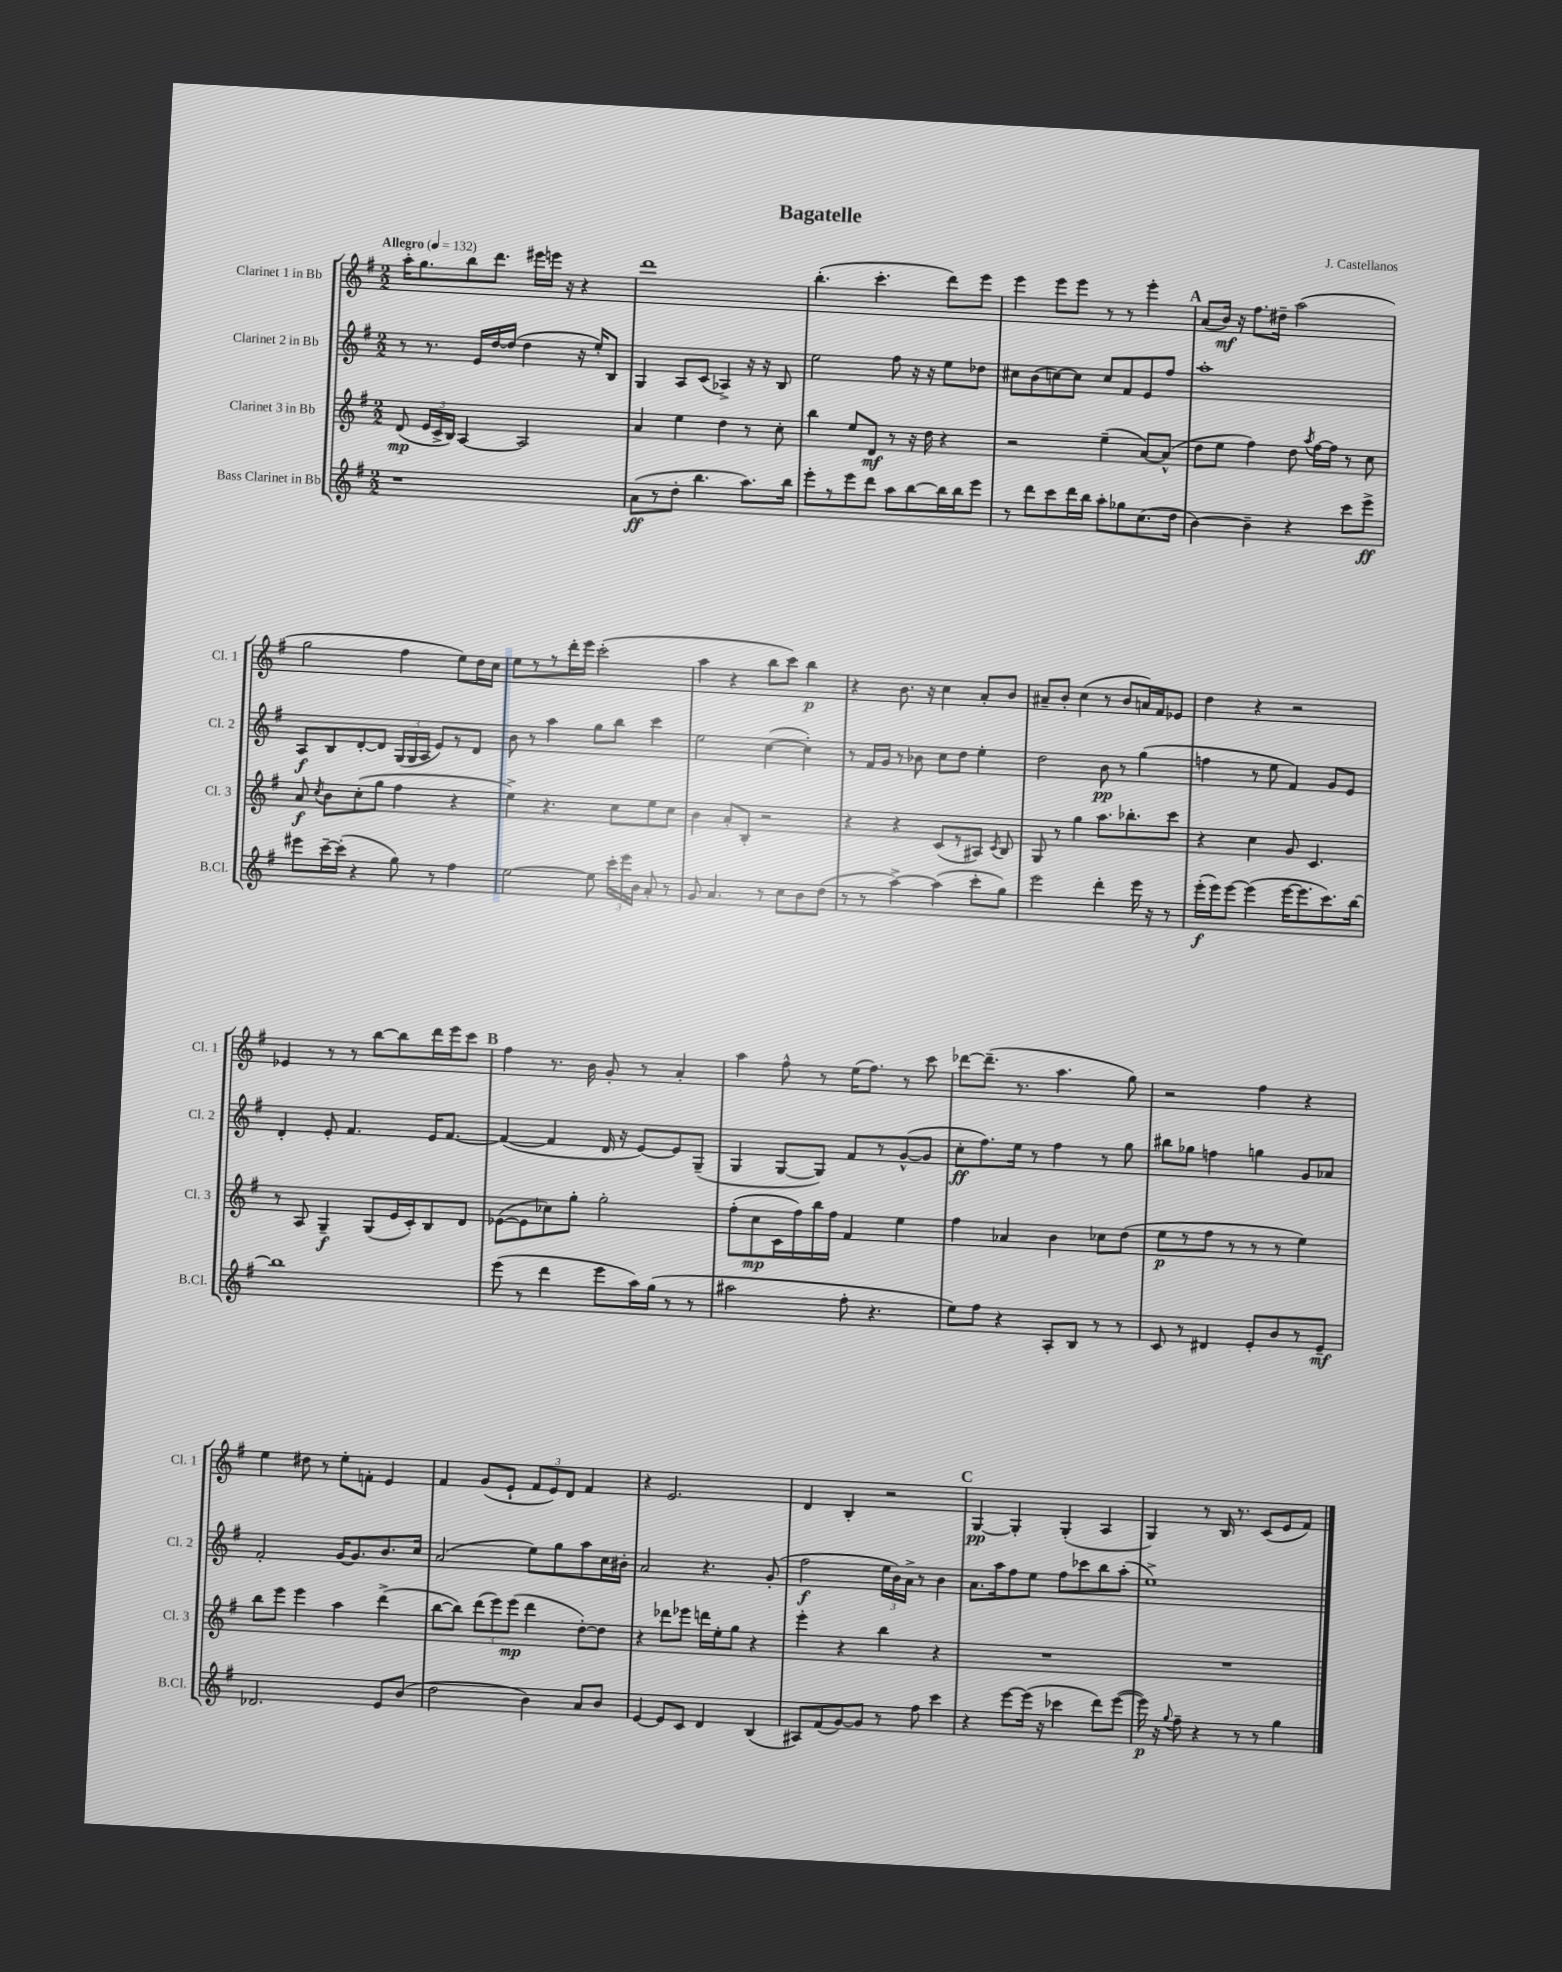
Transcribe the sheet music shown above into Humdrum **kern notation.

**kern	**kern	**kern	**kern
*staff4	*staff3	*staff2	*staff1
*clefG2	*clefG2	*clefG2	*clefG2
*k[f#]	*k[f#]	*k[f#]	*k[f#]
*M2/2	*M2/2	*M2/2	*M2/2
*MM132	*MM132	*MM132	*MM132
1r	(8d	8r	16aa'
.	.	.	8.gg
.	24e	8.r	.
.	24c^	.	.
.	24B)	.	.
.	[4A	.	8bb
.	.	16e	.
.	.	[16dd	8.ddd
.	.	(16dd]	.
.	2A]	4dd	.
.	.	.	16eee#
.	.	.	16eee
.	.	.	16r
.	.	16r	4r
.	.	16ee')	.
.	.	8B	.
=	=	=	=
(8a	4a	4G	1ddd
8r	.	.	.
8dd'	4ee	8A	.
4.bb	.	(8c	.
.	4dd	4A-^)	.
8.aa)	8r	16r	.
.	.	16r	.
.	8cc'	8B	.
16bb	.	.	.
=	=	=	=
8eee'	4bb	2ee	(4.bb'
8r	.	.	.
8eee	8ee	.	.
8ddd	8d	.	4.ccc'
8aa	8r	8ff#	.
[8bb	16r	16r	.
.	16dd	16r	.
16bb]	4r	8ee	8ddd)
16bb	.	.	.
8eee	.	8dd-	8eee
=	=	=	=
8r	2r	8cc#	4eee
8ddd	.	(8b	.
8ccc	.	[8cc)	8eee
16ddd	.	8cc]	8eee
16bb	.	.	.
8aa'	(4ee~	8cc	8r
8gg-	.	8f#	8r
(8.cc	[8a)	8e	4eee'
.	(8a^^]	8ff#	.
16dd	.	.	.
=	=	=	=
[4b)	8dd	1aa'	(8a
.	8ee	.	16b)
.	.	.	16r
4b~]	4ff#)	.	8.ff#
.	.	.	16dd#~
4r	8dd	.	(2aa
.	8qaa	.	.
.	[16ff#	.	.
.	16ff#]	.	.
8ccc	8r	.	.
8eee^	8cc	.	.
=	=	=	=
8eee#	8a	8A	2gg
.	8qcc	.	.
[16ccc~	8b	8B	.
(16ccc']	.	.	.
4r	(8cc'	[8d'	.
.	8gg	8d]	.
8gg)	4ff#	(24G	4ff#
.	.	24G	.
.	.	24A	.
8r	.	8e)	.
4ff#	4r	8r	8ee)
.	.	8d	16dd
.	.	.	16cc
=	=	=	=
[2ee	4ee^)	8b	8ee
.	.	8r	8r
.	4.r	4aa	8r
.	.	.	16ddd'
.	.	.	16eee
8ee]	.	8gg	(2ccc'
24ccc'	8cc	8bb	.
24eee	.	.	.
24b	.	.	.
8a'	8ee	4ccc	.
8r	8cc	.	.
=	=	=	=
8g	4b	2ee	4aa
4.a	.	.	.
.	8a'	.	4r
.	8B'	.	.
8r	2r	([4cc	8bb
8cc	.	.	8ccc)
8b	.	4cc'])	4bb
(8dd	.	.	.
=	=	=	=
8r	4r	8r	4r
8r	.	16f#	.
.	.	16g	.
[4aa^)	4r	8r	8.b
.	.	8b-	.
.	.	.	16r
(4aa]	(8c	8cc	4cc
.	8r	8dd	.
8ccc'	8A#)	4ee'	8a'
.	8qc	.	.
8gg)	8B	.	8b
=	=	=	=
2eee	8G	2dd	8a#~
.	8r	.	8b'
.	4gg	.	(4cc
4ddd'	8.aa	8b	8r
.	.	8r	8b
.	8.bb-'	.	.
16eee	.	(4gg	16a)
16r	.	.	16f#
8r	8ccc	.	8e-
=	=	=	=
(16eee'	4r	4ff	4dd
16eee)	.	.	.
[8eee	.	.	.
(4eee]	4cc	8r	4r
.	.	8ee	.
[16eee	8g	4f#)	2r
8.eee]	.	.	.
.	4.c	.	.
8.ccc)	.	8g	.
.	.	8e	.
[16bb	.	.	.
=	=	=	=
1bb]	8r	4d'	4e-
.	8A	.	.
.	4G~	8e'	8r
.	.	4.f#	8r
.	(8G	.	[8bb
.	16e	.	8bb]
.	16c')	.	.
.	8B	16e	16ddd
.	.	[8.f#	16eee
.	8d	.	8ccc
=	=	=	=
(8eee	([8e-	(4f#_	4ff#
8r	8e-]	.	.
4ddd	8cc-)	4f#]	8.r
.	8gg'	.	.
.	.	.	16b
8eee	2gg'	16d	8g'
.	.	16r	.
16aa)	.	[8e)	8r
(16gg	.	.	.
8r	.	8e]	4a'
8r	.	(8G~	.
=	=	=	=
2aa#	(8ff#'	4G	4aa
.	8cc	.	.
.	16c	[8G	8ff#^^
.	16ff#)	.	.
.	16bb	8G])	8r
.	16ff#	.	.
8ff#'	4f#	8f#	(16ee
.	.	.	8.ff#)
4.r	.	8r	.
.	4ee	([8g^^	8r
.	.	8g]	8ccc
=	=	=	=
8ee)	4ff#	8cc'	[8ddd-
8ff#	.	8.ff#)	(8.ddd-~]
4r	4a-	.	.
.	.	16ee	8.r
.	.	8r	.
8A'	4b	4ff#	4.aa
8B	.	.	.
8r	8cc-	8r	.
8r	(8dd	8gg	8gg)
=	=	=	=
8c	8ee	8bb#	2r
8r	8r	8gg-	.
4d#	8ff#	4ff	.
.	8r	.	.
8e'	8r	4gg	4ff#
8b	8r	.	.
8r	4ee)	8g	4r
8e~	.	8a-	.
=	=	=	=
2.d-	8bb	2f#'	4ee
.	8eee	.	.
.	4eee	.	8dd#
.	.	.	8r
.	4aa	[16g	8ee'
.	.	8.g]	.
.	.	.	8f'
8e	(4ddd^	8.b	4e
(8b	.	.	.
.	.	16cc	.
=	=	=	=
2dd	[8bb	(2a	4f#
.	8bb])	.	.
.	(12ddd	.	(8g
.	12eee)	.	.
.	.	.	8e`
.	(12eee	.	.
4b)	4ddd	8ee)	12f#
.	.	.	12e)
.	.	8gg	.
.	.	.	12d
8a	[8dd')	8aa	4f#
8b	8dd]	16cc	.
.	.	16b#'	.
=	=	=	=
[4e	4r	2a	4r
8e]	8ddd-	.	2.e
8c	8eee-	.	.
4d	16ddd	4.r	.
.	16ee'	.	.
.	8gg	.	.
(4B	4r	.	.
.	.	(8g'	.
=	=	=	=
8A#)	4eee'	2ff#	4d
(8f#	.	.	.
[8g)	4r	.	4B'
8g]	.	.	.
8r	4bb	24ee	2r
.	.	24b)	.
.	.	24a^	.
8ff#	.	8r	.
4ccc	4r	4b	.
=	=	=	=
4r	1r	8.a	[4G
.	.	16aa	.
[8eee	.	8ff#	4G']
(16eee]	.	8ee	.
16r	.	.	.
4ccc-	.	8ff#	(4G'
.	.	8ccc-	.
8ddd)	.	8bb	4A
([8eee	.	(8aa'	.
=	=	=	=
16eee])	1r	1ee^)	4G)
16r	.	.	.
8qqgg	.	.	.
8ff#~	.	.	.
4r	.	.	8r
.	.	.	16B
.	.	.	8.r
8r	.	.	.
8r	.	.	(8c
4gg	.	.	8e
.	.	.	8f#)
==	==	==	==
*-	*-	*-	*-
